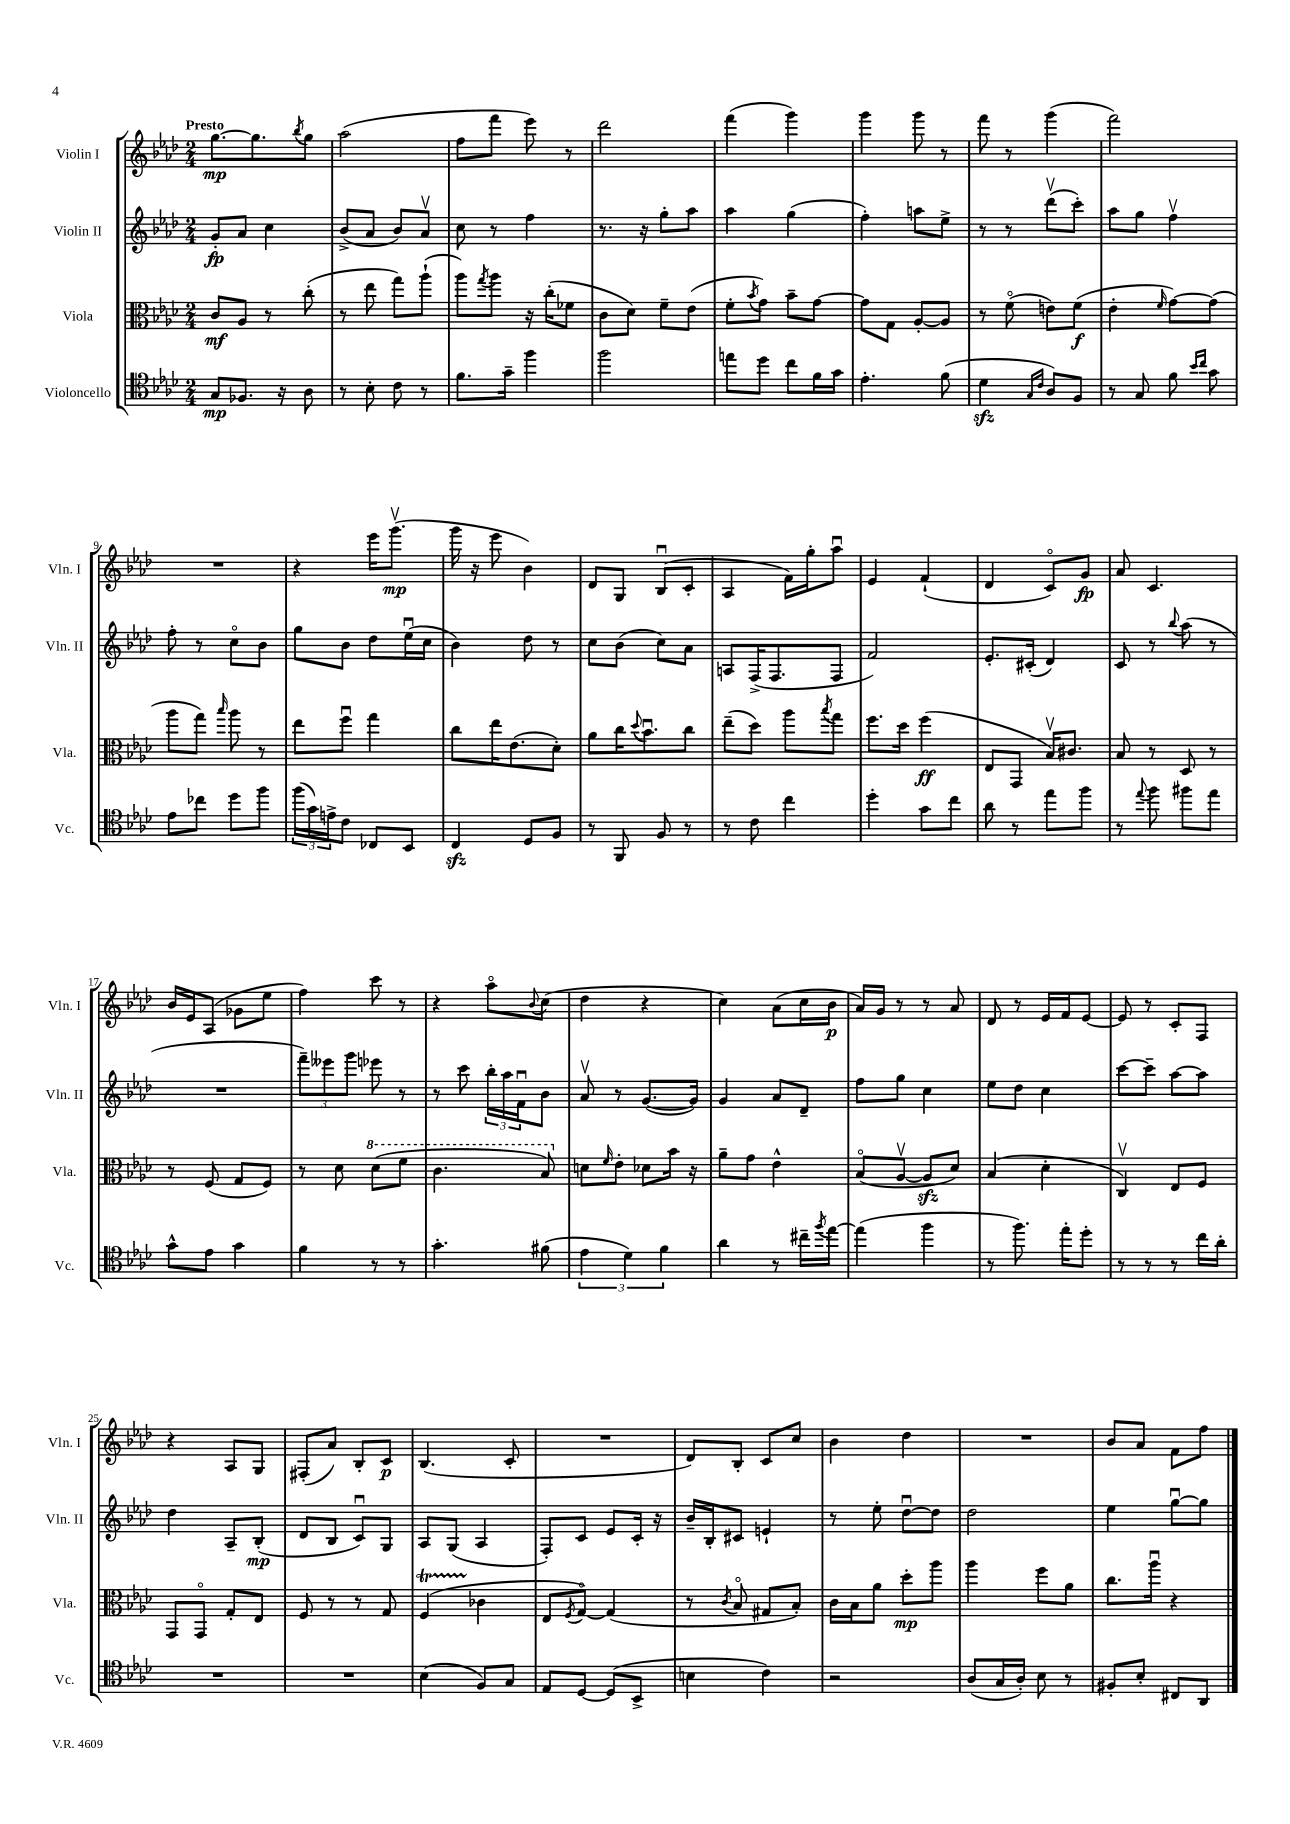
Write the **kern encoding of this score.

**kern	**kern	**kern	**kern
*staff4	*staff3	*staff2	*staff1
*clefC4	*clefC3	*clefG2	*clefG2
*k[b-e-a-d-]	*k[b-e-a-d-]	*k[b-e-a-d-]	*k[b-e-a-d-]
*M2/4	*M2/4	*M2/4	*M2/4
8G	8c	8g'	[8.gg
8.F-	8A-	8a-	.
.	.	.	8.gg]
.	8r	4cc	.
16r	.	.	.
.	.	.	8qbb-
8A-	(8cc'	.	8gg
=	=	=	=
8r	8r	(8b-^	(2aa-
8B-'	8ee-	8a-	.
8c	8gg)	8b-)	.
8r	(8aa-`	8a-v	.
=	=	=	=
8.f	8aa-)	8cc	8ff
.	8qgg	.	.
.	8aa-	8r	8fff
16g~	.	.	.
4ff	16r	4ff	8eee-)
.	(16cc'	.	.
.	8f-	.	8r
=	=	=	=
2ff	8c	8.r	2ddd-
.	8d-)	.	.
.	.	16r	.
.	8f~	8gg'	.
.	(8e-	8aa-	.
=	=	=	=
8ee	8f'	4aa-	(4fff
.	8qb-	.	.
8dd-	8g)	.	.
8cc	8b-~	(4gg	4ggg)
16f	[8g	.	.
16g	.	.	.
=	=	=	=
4.e-'	8g]	4ff')	4ggg
.	8G	.	.
.	[8A-'	8aa	8ggg
(8f	8A-]	8ee-^	8r
=	=	=	=
4d-	8r	8r	8fff
.	(8fo	8r	8r
16qqG	.	.	.
16qqc	.	.	.
8A-)	8e)	(8ddd-v	(4ggg
8F	(8f	8ccc')	.
=	=	=	=
8r	4e-'	8aa-	2fff)
8G	.	8gg	.
.	16qqf	.	.
8f	[8g)	4ffv	.
16qqb-	.	.	.
16qqcc	.	.	.
8g	(8g]	.	.
=	=	=	=
8e-	8aa-	8ff'	2r
8cc-	8gg)	8r	.
.	16qqbb-	.	.
8dd-	8aa-	8cco	.
8ff	8r	8b-	.
=	=	=	=
(24ff	8ee-	8gg	4r
24g)	.	.	.
24e^	.	.	.
8c	8ffu	8b-	.
8C-	4gg	8dd-	16eee-
.	.	.	(8.gggv
8BB-	.	(16ee-u	.
.	.	16cc	.
=	=	=	=
4C	8cc	4b-)	16ggg
.	.	.	16r
.	16ee-	.	8eee-
.	(8.e-	.	.
8D-	.	8dd-	4b-)
8F	8d-')	8r	.
=	=	=	=
8r	8a-	8cc	8d-
8FF	16cc	(8b-	8G
.	8qqdd-	.	.
.	8.b-u	.	.
8F	.	8cc)	(8B-u
8r	8cc	8a-	8c'
=	=	=	=
8r	(8ee-~	8A	4A-
8c	8dd-)	(16F^	.
.	.	8.F	.
4cc	8aa-	.	16f)
.	.	.	16gg'
.	8qbb-	.	.
.	8gg	8F	8aa-u
=	=	=	=
4dd-'	8.ff	2f)	4e-
.	16dd-	.	.
8g	(4ff	.	(4f`
8cc	.	.	.
=	=	=	=
8a-	8E-	8.e-'	4d-
8r	8GG	.	.
.	.	(16c#'	.
8ee-	16B-v)	4d-)	8co)
.	8.c#	.	.
8ff	.	.	8g
=	=	=	=
8r	8B-	8c	8a-
8qqee-	.	.	.
8ff	8r	8r	4.c
.	.	8qqbb-	.
8ff#	8D-	(8aa-	.
8ee-	8r	8r	.
=	=	=	=
8g^^	8r	2r	16b-
.	.	.	16e-
8e-	(8F	.	(8A-
4g	8G	.	8g-
.	8F)	.	8ee-
=	=	=	=
4f	8r	12fff~)	4ff)
.	.	12eee--	.
.	8d-	.	.
.	.	12ggg	.
8r	(8dd-	8eee-	8ccc
8r	8ff	8r	8r
=	=	=	=
4.g'	4.cc	8r	4r
.	.	8ccc	.
.	.	24bb-'	8aa-o
.	.	24aa-	.
.	.	24fu	.
.	.	.	8qqb-
(8f#	8b-)	8b-	(8cc
=	=	=	=
6e-	8d	8a-v	4dd-
.	16qqf	.	.
.	8e-'	8r	.
6d-)	.	.	.
.	8d-	([8.g	4r
6f	.	.	.
.	16b-	.	.
.	16r	16g])	.
=	=	=	=
4a-	8a-~	4g	4cc)
.	8g	.	.
8r	4e-^^	8a-	(8a-
16cc#~	.	8d-~	16cc
8qff	.	.	.
[16ee-	.	.	16b-
=	=	=	=
(4ee-]	(8B-o	8ff	16a-)
.	.	.	16g
.	[8A-v	8gg	8r
4ff	8A-]	4cc	8r
.	8d-)	.	8a-
=	=	=	=
8r	(4B-	8ee-	8d-
8.ff)	.	8dd-	8r
.	4d-'	4cc	16e-
16ee-'	.	.	16f
8dd-'	.	.	[8e-
=	=	=	=
8r	4Cv)	[8ccc	8e-]
8r	.	8ccc~]	8r
8r	8E-	[8aa-	8c'
16cc	8F	8aa-]	8F
16a-'	.	.	.
=	=	=	=
2r	8GG	4dd-	4r
.	8GGo	.	.
.	8G'	8A-~	8A-
.	8E-	(8B-'	8G
=	=	=	=
2r	8F	8d-	(8F#'
.	8r	8B-	8a-)
.	8r	8cu)	8B-'
.	8G	8G	8c
=	=	=	=
(4B-	(4F	8A-	(4.B-
.	.	(8G	.
8F)	4c-	4A-	.
8G	.	.	8c'
=	=	=	=
8E-	8E-	8F')	2r
.	8qF	.	.
[8D-	[8Go)	8c	.
(8D-]	(4G]	8e-	.
8BB-^	.	16c'	.
.	.	16r	.
=	=	=	=
4B	8r	16b-~	8d-)
.	.	16B-'	.
.	8qc	.	.
.	8B-o	8c#	8B-'
4c)	8G#	4e`	8c
.	8B-')	.	8cc
=	=	=	=
2r	16c	8r	4b-
.	16B-	.	.
.	8a-	8ee-'	.
.	8dd-'	[8dd-u	4dd-
.	8aa-	8dd-]	.
=	=	=	=
(8A-	4aa-	2dd-	2r
16G	.	.	.
16A-')	.	.	.
8B-	8ff	.	.
8r	8a-	.	.
=	=	=	=
8F#'	8.cc	4ee-	8b-
8B-'	.	.	8a-
.	16aa-u	.	.
8C#	4r	[8ggu	8f
8AA-	.	8gg]	8ff
==	==	==	==
*-	*-	*-	*-
